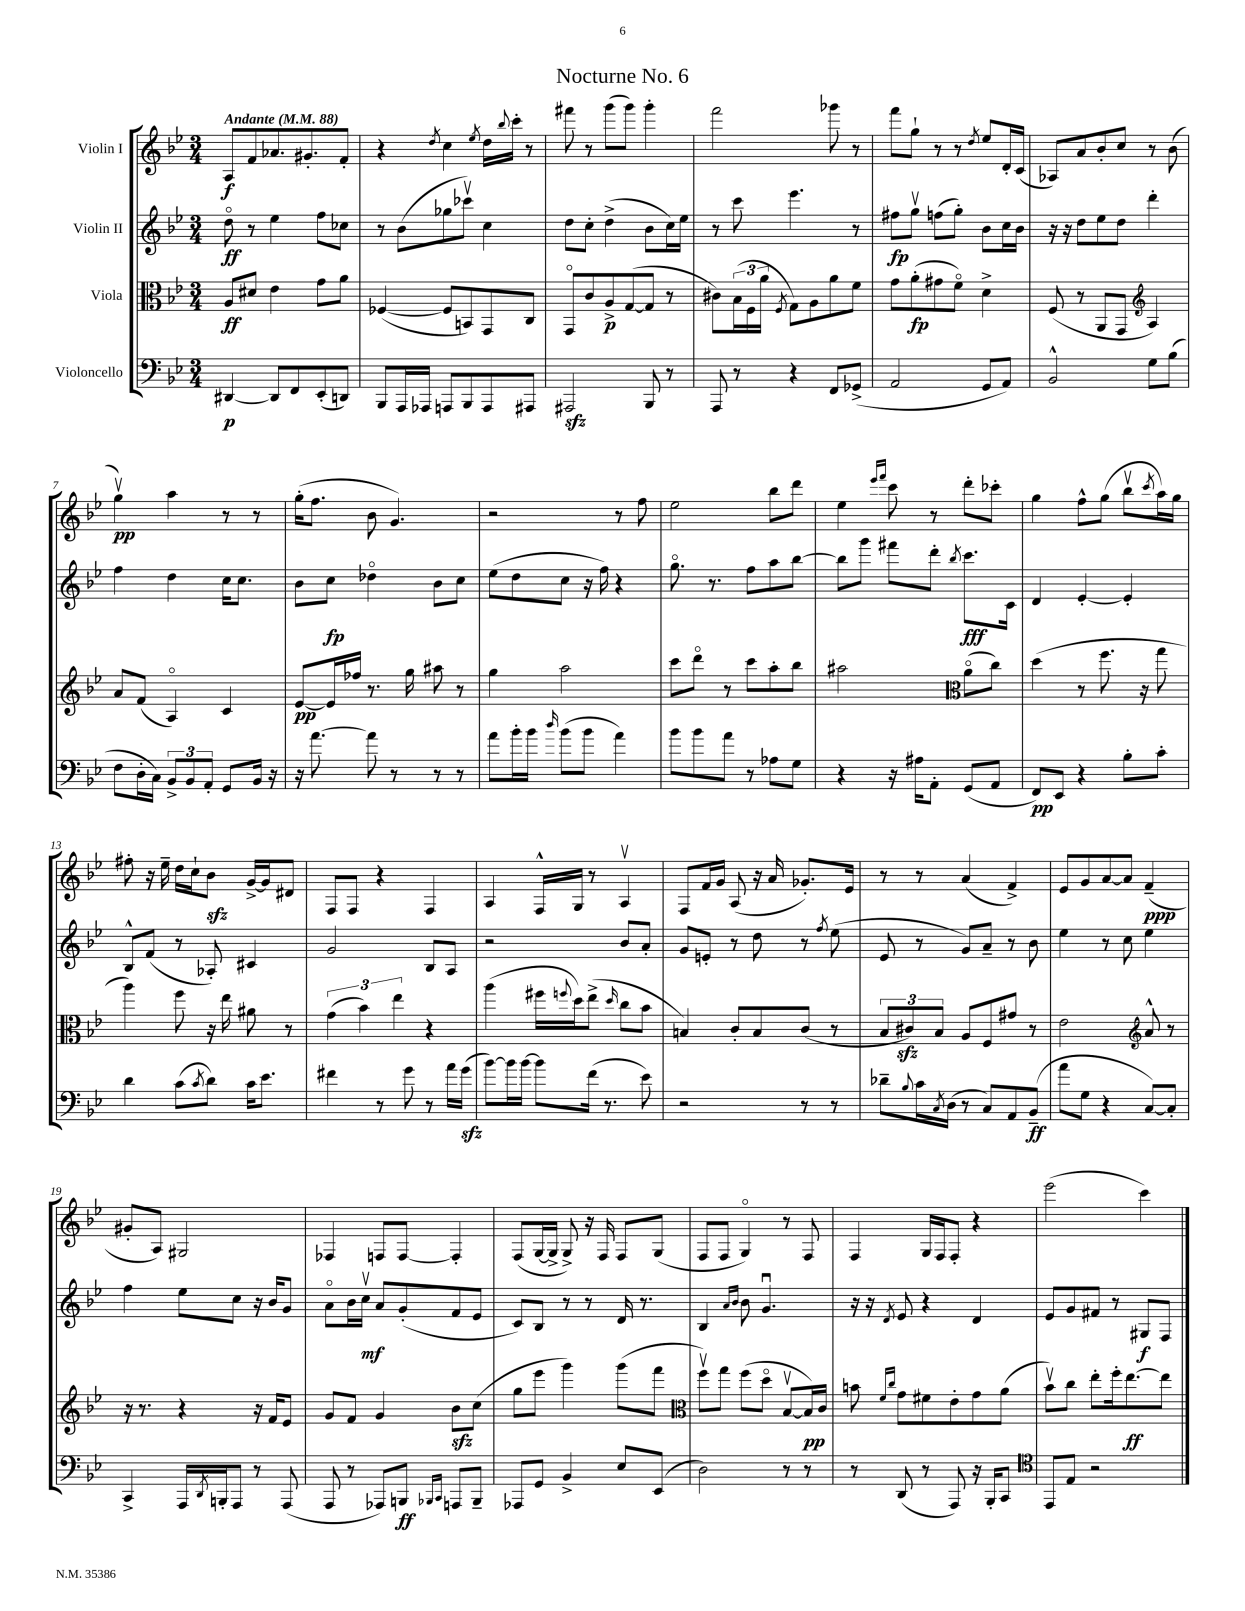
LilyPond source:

\header { title = "Nocturne No. 6" }
<<
\new StaffGroup <<
\new Staff = "s0" \with { instrumentName = "Violin I" } {
    \clef treble \key bes \major \numericTimeSignature \time 3/4 \tempo "Andante" 4 = 88
    a8\f f'8 aes'8. gis'8.-. f'8-. |
    r4 \acciaccatura { d''8 } c''4 \acciaccatura { ees''8 } d''16 \appoggiatura { bes''8 } c'''16-. r8 |
    fis'''8 r8 g'''8( g'''8) g'''4-. |
    f'''2 ges'''8 r8 |
    f'''8 g''8-! r8 r8 \acciaccatura { d''8 } ees''8 d'16-. c'16( |
    aes8) a'8 bes'8-. c''8 r8 bes'8( |
    g''4\upbow\pp) a''4 r8 r8 |
    g''16-.( f''8. bes'8 g'4.) |
    r2 r8 f''8 |
    ees''2 bes''8 d'''8 |
    ees''4 \grace { ees'''16 f'''16 } c'''8 r8 d'''8-. ces'''8-. |
    g''4 f''8-^ g''8( bes''8\upbow \acciaccatura { c'''8 } a''16) g''16 |
    fis''8-. r16 ees''16-- d''16 c''16-! bes'8\sfz g'16~-> g'16 dis'8 |
    f8 f8 r4 f4 |
    a4 f16-^ g16 r8 a4\upbow |
    f8 f'16 g'16 a8( r16 a'16 ges'8.-.) ees'16 |
    r8 r8 a'4( f'4->) |
    ees'8 g'8 a'8~ a'8 f'4--\ppp( |
    gis'8-. a8) gis2 |
    fes4 f8 f8~ f4-. |
    f8( g16~ g16-> g8->) r16 f16 f8 g8( |
    f8 f8 g4\flageolet) r8 f8 |
    f4 g16 f16 f8-. r4 |
    ees'''2( c'''4) \bar "|." |
}
\new Staff = "s1" \with { instrumentName = "Violin II" } {
    \clef treble \key bes \major \numericTimeSignature \time 3/4
    d''8\flageolet\ff r8 ees''4 f''8 ces''8 |
    r8 bes'8( ges''8 ces'''8\upbow) c''4 |
    d''8 c''8-. d''4->( bes'8 c''16) ees''16 |
    r8 c'''8 ees'''4. r8 |
    fis''8\fp g''8\upbow f''8( g''8-.) bes'8 c''16 bes'16 |
    r16 r16 d''8 ees''8 d''8 d'''4-. |
    f''4 d''4 c''16 c''8. |
    bes'8 c''8\fp des''4\flageolet bes'8 c''8 |
    ees''8( d''8 c''8 r16 f''16) r4 |
    g''8.\flageolet r8. f''8 a''8 bes''8~ |
    bes''8 g'''8 fis'''8 d'''8-. \acciaccatura { bes''8 } c'''8.\fff c'16 |
    d'4 ees'4~-. ees'4-. |
    bes8-^ f'8( r8 aes8-.) cis'4 |
    g'2 bes8 a8 |
    r2 bes'8 a'8-. |
    g'8 e'8-. r8 d''8 r8 \acciaccatura { f''8 } ees''8( |
    ees'8 r8 g'8) a'8-- r8 bes'8 |
    ees''4 r8 c''8 ees''4 |
    f''4 ees''8 c''8 r16 bes'16 g'8 |
    a'8\flageolet bes'16 c''16\upbow\mf a'8 g'8-.( f'8 ees'8 |
    c'8) bes8 r8 r8 d'16 r8. |
    bes4 \grace { a'16 bes'16 } bes'8 g'4.\downbow |
    r16 r16 \acciaccatura { d'8 } ees'8 r4 d'4 |
    ees'8 g'8 fis'8 r8 gis8\f f8 \bar "|." |
}
\new Staff = "s2" \with { instrumentName = "Viola" } {
    \clef alto \key bes \major \numericTimeSignature \time 3/4
    a8\ff dis'8 ees'4 g'8 a'8 |
    fes4~( fes8 b,8) g,8 c8 |
    g,8\flageolet c'8 a8->\p g8~( g8 r8 |
    cis'8) \tuplet 3/2 { bes16( f16 a'16 } \acciaccatura { f8 } g8) a8 a'8 f'8 |
    g'8 a'8-.\fp( gis'8 f'8\flageolet) d'4-> |
    f8( r8 a,8 g,8 \clef treble a4) |
    a'8 f'8( a4\flageolet) c'4 |
    ees'8~\pp ees'16 fes''16 r8. g''16 ais''8 r8 |
    g''4 a''2 |
    c'''8 d'''8\flageolet r8 c'''8 a''8-. bes''8 |
    ais''2 \clef alto a'8\flageolet( c''8) |
    d''4( r8 f''8. r16 g''8 |
    a''4) f''8 r16 ees''16 ais'8 r8 |
    \tuplet 3/2 { g'4( bes'4) ees''4 } r4 |
    a''4( fis''16 \appoggiatura { f''8 } d''16) ees''8->( \grace { d''16 } c''8 bes'8 |
    b4) c'8-. b8 c'8( r8 |
    \tuplet 3/2 { bes8 cis'8\sfz) bes8 } a8 f8 gis'8 r8 |
    ees'2 \clef treble a'8-^ r8 |
    r16 r8. r4 r16 f'16 ees'8 |
    g'8 f'8 g'4 bes'8\sfz c''8( |
    g''8 ees'''8 g'''4) g'''8( f'''8 |
    \clef alto f''8\upbow) g''8 f''8( d''8\flageolet bes8~\upbow bes16\pp) c'16 |
    b'8 \grace { f'16 c''16 } g'8 fis'8 ees'8-. g'8 a'8( |
    bes'8\upbow) c''8 ees''8-. f''16-. ees''8.~\ff ees''8 \bar "|." |
}
\new Staff = "s3" \with { instrumentName = "Violoncello" } {
    \clef bass \key bes \major \numericTimeSignature \time 3/4
    dis,4~\p dis,8 f,8 ees,8-.( d,8) |
    bes,,8 a,,16 aes,,16 a,,8 bes,,8 a,,8 ais,,8 |
    ais,,2\sfz bes,,8 r8 |
    a,,8 r8 r4 f,8 ges,8->( |
    a,2 g,8 a,8) |
    bes,2-^ g8 bes8( |
    f8 d16-. c16) \tuplet 3/2 { bes,8-> bes,8 a,8-. } g,8 bes,16 r16 |
    r16 a'8.~ a'8 r8 r8 r8 |
    a'8 bes'16-. bes'16 \grace { d''16 } bes'8( bes'8 a'4) |
    bes'8 bes'8 a'8 r8 aes8 g8 |
    r4 r16 ais16 a,8-. g,8( a,8 |
    f,8\pp) ees,8 r4 bes8-. c'8-. |
    d'4 c'8( \acciaccatura { c'8 } d'8) c'16 ees'8. |
    fis'4 r8 g'8 r8 a'16 g'16\sfz( |
    bes'8~) bes'16 bes'16~ bes'8 f'16( r8. ees'8) |
    r2 r8 r8 |
    des'8-- \appoggiatura { bes8 } c'16 \acciaccatura { c8 } d16( r8 c8) a,8 bes,8--\ff( |
    a'8 g8 r4 c8~) c8-. |
    c,4-> a,,16 \acciaccatura { d,8 } b,,16-. a,,8 r8 a,,8( |
    a,,8 r8 aes,,8) b,,8\ff \grace { bes,,16 c,16 } a,,8 bes,,8-- |
    aes,,8 g,8 bes,4-> ees8 ees,8( |
    d2) r8 r8 |
    r8 d,8( r8 a,,8) r16 bes,,16-. c,8 |
    \clef tenor ees,8 ees8 r2 \bar "|." |
}
>>
>>
